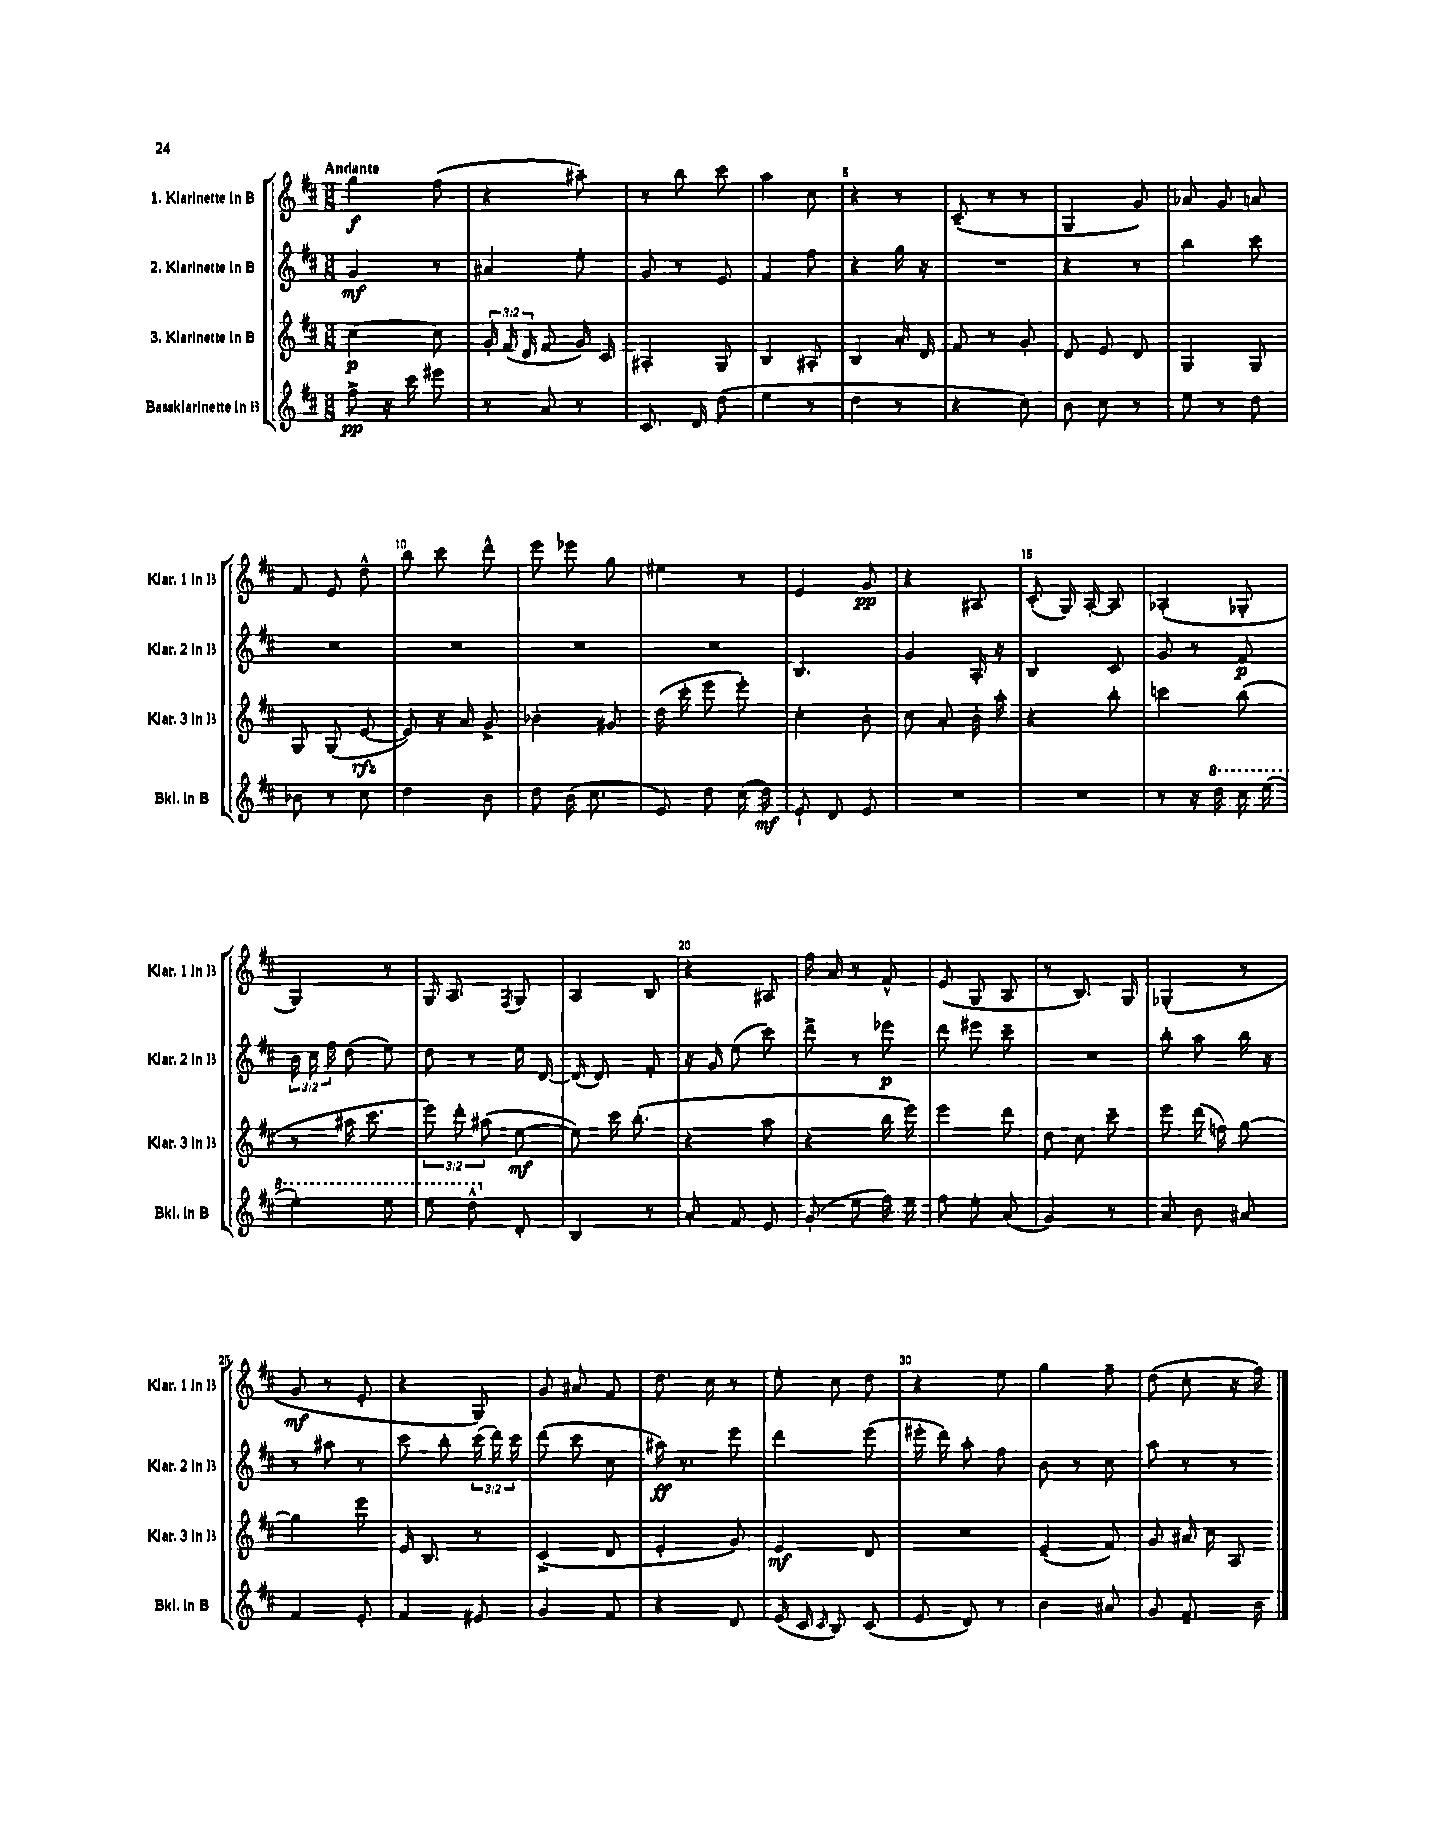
<<
\new StaffGroup <<
\new Staff = "s0" \with { instrumentName = "1. Klarinette in B" shortInstrumentName = "Klar. 1 in B" } {
    \clef treble \key d \major \numericTimeSignature \time 3/8 \tempo "Andante"
    \autoBeamOff g''4\f fis''8( |
    r4 ais''8--) |
    r8 b''8 cis'''8 |
    a''4 cis''8 |
    r4 r8 |
    cis'8--( r8 r8 |
    g4 g'8) |
    aes'8 g'8 a'8 |
    fis'8 e'8 d''8-^ |
    b''8 cis'''8 d'''8-^ |
    e'''8 ees'''8 g''8 |
    eis''4 r8 |
    e'4 g'8\pp |
    r4 ais8 |
    cis'8-.( g16) a16~-. a8 |
    aes4-.( ges8-. |
    g4) r8 |
    g16 a8. \acciaccatura { fis8 } g8 |
    a4 b8 |
    r4 ais8 |
    fis''16 a'16 r8 fis'8-^ |
    e'8( g8 a8 |
    r8 b8.) g16 |
    ges4-.( r8 |
    g'8\mf r8 e'8-. |
    r4 g8) |
    g'8 ais'8 fis'8 |
    d''8. cis''16 r8 |
    e''8-. cis''8 d''8 |
    r4 e''8 |
    g''4 fis''8-- |
    d''8( cis''8-. r16 fis''16) \bar "|." |
}
\new Staff = "s1" \with { instrumentName = "2. Klarinette in B" shortInstrumentName = "Klar. 2 in B" } {
    \clef treble \key d \major \numericTimeSignature \time 3/8 \override Staff.TupletNumber.text = #tuplet-number::calc-fraction-text
    \autoBeamOff g'4\mf r8 |
    ais'4 e''8-. |
    g'8 r8 e'8 |
    fis'4 fis''8 |
    r4 g''16 r16 |
    R4. |
    r4 r8 |
    b''4 cis'''8 |
    R4. |
    R4. |
    R4. |
    R4. |
    b4. |
    g'4 a16-. r16 |
    b4 cis'8 |
    g'8 r8 fis'8\p |
    \tuplet 3/2 { b'16 cis''16 fis''16 } d''8( e''8) |
    d''8 r8 e''16 d'16~ |
    d'16( d'8.) fis'8-. |
    r16 g'16 e''8( cis'''8) |
    d'''8-> r8 ees'''8\p |
    d'''8 eis'''8 cis'''8-- |
    R4. |
    b''8-. a''8 b''16 r16 |
    r8 ais''8 r8 |
    cis'''8 b''8-. \tuplet 3/2 { cis'''16( d'''16) cis'''16 } |
    d'''8( cis'''8 cis''8 |
    ais''16\ff) r8. e'''8 |
    d'''4 e'''8( |
    eis'''16-. d'''16) a''8-. fis''8 |
    b'8 r8 cis''8 |
    a''8 r8 r8 \bar "|." |
}
\new Staff = "s2" \with { instrumentName = "3. Klarinette in B" shortInstrumentName = "Klar. 3 in B" } {
    \clef treble \key d \major \numericTimeSignature \time 3/8 \override Staff.TupletNumber.text = #tuplet-number::calc-fraction-text
    \autoBeamOff cis''4~\p cis''8 |
    \tuplet 3/2 { g'16-. fis'16( d'16 } fis'8 g'16) cis'16 |
    ais4-. g8 |
    b4 ais8-. |
    b4 a'16-. d'16 |
    fis'8 r8 g'8-. |
    d'8 e'8 d'8 |
    g4 g8 |
    g8 g8( e'8~\rfz |
    e'8) r16 a'16 g'8-> |
    bes'4-. gis'8 |
    d''16( cis'''16-. e'''8 e'''8-.) |
    cis''4-. b'8-. |
    cis''8 a'8-. b'16-. a''16-. |
    r4 b''8-. |
    c'''4 b''8( |
    r8 ais''16 cis'''8. |
    \tuplet 3/2 { e'''8) d'''8-. ais''8( } e''8~\mf |
    e''8) cis'''16 b''8.-.( |
    r4 a''8 |
    r4 b''16 e'''16) |
    e'''4 d'''8 |
    d''8 cis''8 cis'''8-- |
    e'''8 d'''16( f''16) g''8~ |
    g''4 e'''8 |
    e'16 b8. r8 |
    cis'4->( d'8 |
    e'4-. g'8) |
    e'4\mf d'8 |
    R4. |
    e'4--( fis'8) |
    g'8 ais'16 cis''16 a8 \bar "|." |
}
\new Staff = "s3" \with { instrumentName = "Bassklarinette in B" shortInstrumentName = "Bkl. in B" } {
    \clef treble \key d \major \numericTimeSignature \time 3/8
    \autoBeamOff fis''8->\pp r16 cis'''16 eis'''8 |
    r8 a'8 r8 |
    cis'8. d'16 d''8( |
    e''4 r8 |
    d''4 r8 |
    r4 cis''8) |
    b'8 cis''8 r8 |
    e''8 r8 d''8 |
    bes'8 r8 cis''8 |
    d''4 b'8 |
    d''8 b'16( cis''8. |
    e'8) d''8 cis''16( d''16\mf) |
    e'8-! d'8 e'8 |
    R4. |
    R4. |
    r8 r16 \ottava #1 d'''16 cis'''16 e'''16( |
    e'''4-.) e'''8 |
    e'''8 d'''8-^ \ottava #0 d'8-. |
    b4 r8 |
    a'8-. fis'8 e'8 |
    g'8-.( e''8 fis''16) e''16 |
    fis''8 e''8-. a'8( |
    g'4) r8 |
    a'8 b'8 ais'8 |
    fis'4 e'8-. |
    fis'4 eis'8 |
    g'4 fis'8 |
    r4 d'8 |
    e'16( cis'16 \grace { cis'16 } b8) cis'8( |
    e'8 d'8) r8 |
    b'4 ais'8 |
    g'8 fis'8.-- b'16 \bar "|." |
}
>>
>>
\layout { \context { \Score \override BarNumber.break-visibility = ##(#f #t #t) barNumberVisibility = #(every-nth-bar-number-visible 5) } }
